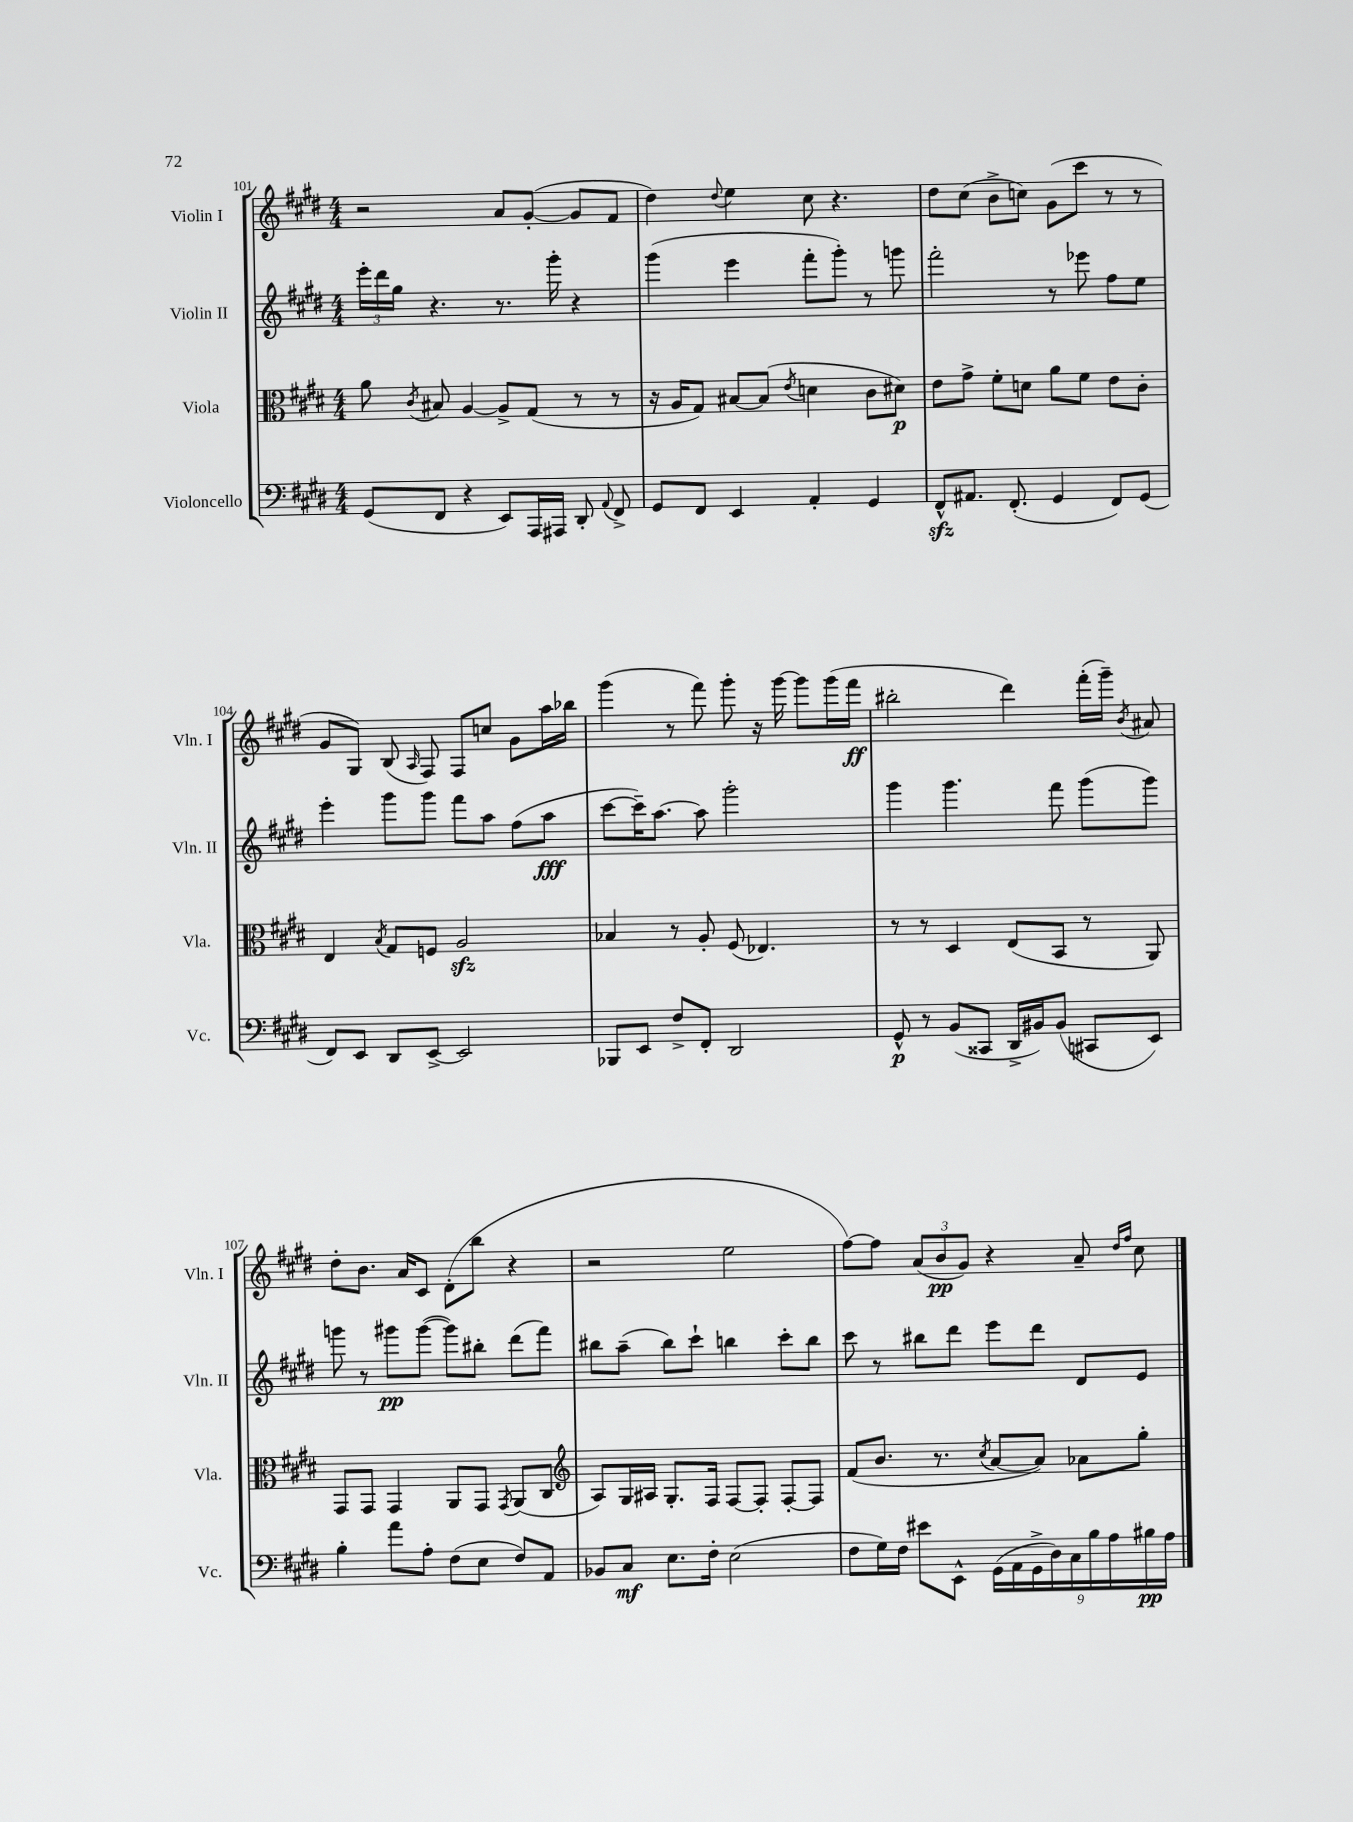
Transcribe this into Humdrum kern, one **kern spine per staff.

**kern	**kern	**kern	**kern
*staff4	*staff3	*staff2	*staff1
*clefF4	*clefC3	*clefG2	*clefG2
*k[f#c#g#d#]	*k[f#c#g#d#]	*k[f#c#g#d#]	*k[f#c#g#d#]
*M4/4	*M4/4	*M4/4	*M4/4
(8GG#/L	8a\	24eee'\LL	2r
.	.	24ddd#\	.
.	.	24gg#\JJ	.
.	8qc#/	.	.
8FF#/J	8B#/	4.r	.
4r	[4A/	.	.
8EE/L)	8A^/]L	8.r	8a/L
16AAA/L	(8G#/J	.	([8g#'/J
16AAA#/JJ	.	16ggg#'\	.
8DD#'/	8r	4r	8g#/]L
8qqAA/	.	.	.
8FF#^/	8r	.	8f#/J
=	=	=	=
8GG#/L	16r	(4ggg#\	4dd#\)
.	16A/LK	.	.
8FF#/J	8G#/J)	.	.
.	.	.	8qqdd#/
4EE/	[8B#/L	4eee\	4ee\
.	(8B#/]J	.	.
.	8qe/	.	.
4AA'/	4d\	8fff#'\L	8cc#\
.	.	8ggg#'\J)	4.r
4GG#/	8c#\L	8r	.
.	8d#\J)	8ggg\	.
=	=	=	=
8FF#^^/L	8e\L	2fff#'\	8dd#\L
8.AA#/J	8g#^\J	.	(8cc#\J
.	8f#'\L	.	8b^\L
(8.FF#'/	.	.	.
.	8d\J	.	8cc\J)
4GG#/	8a\L	8r	(8g#\L
.	8f#\J	8eee-\	8ccc#\J
8FF#/L)	8e\L	8ff#\L	8r
(8GG#/J	8c#'\J	8ee\J	8r
=	=	=	=
8FF#/L)	4E/	4eee'\	8g#/L
8EE/J	.	.	8G#/J)
.	8qB/	.	.
8DD#/L	8G#/L	8ggg#\L	(8B/
.	.	.	16qqA/
[8EE^/J	8F/J	8ggg#\J	8F#/)
2EE/]	2A/	8fff#\L	8F#/L
.	.	8aa\J	8cc/J
.	.	(8ff#\L	8g#\L
.	.	8aa\J	16aa\L
.	.	.	16bb-\JJ
=	=	=	=
8BBB-/L	4B-/	[8ccc#\L	(4ggg#\
8EE/J	.	16ccc#~\]K)	.
.	.	[8.aa\J	.
8F#^/L	8r	.	8r
8FF#'/J	8A'/	8aa\]	8fff#\)
2DD#/	(8F#/	2ggg#'\	8ggg#'\
.	4.E-/)	.	16r
.	.	.	[16ggg#\
.	.	.	8ggg#\]L
.	.	.	(16ggg#\L
.	.	.	16fff#\JJ
=	=	=	=
8GG#^^/	8r	4ggg#\	2bb#'\
8r	8r	.	.
(8BB/L	4D#/	4.ggg#\	.
8CC##/J	.	.	.
16DD#^/LL	(8E/L	.	4ddd#\)
16BB#/J)	.	.	.
(8BB#/J	8BB/J	8fff#\	.
8CC#/L	8r	(8ggg#\L	(16fff#'\LL
.	.	.	16ggg#~\JJ)
.	.	.	8qb/
8EE/J)	8AA/)	8ggg#\J)	8a#/
=	=	=	=
4B'\	8GG#/L	8ggg\	8dd#'\L
.	8GG#/J	8r	8.b\J
8a\L	4GG#/	8ggg#\L	.
.	.	.	16a/LK
8A'\J	.	([8ggg#\J	8c#/J
(8F#\L	8AA/L	8ggg#\]L)	(8d#'\L
8E\J	8GG#/J	8bb#'\J	8bb\J
.	8qGG#/	.	.
8F#/L)	(8AA/L	(8ddd#\L	4r
8AA/J	8C#/J	8fff#\J)	.
=	=	=	=
*	*clefG2	*	*
8BB-/L	8A/L)	8bb#\L	2r
8C#/J	16G#/L	(8aa~\J	.
.	16A#/JJ	.	.
8.E\L	8.G#'/L	8bb#\L)	.
.	.	8ccc#`\J	.
16F#'\Jk	16F#/Jk	.	.
(2E\	[8F#/L	4bb\	2ee\
.	8F#'/]J	.	.
.	[8F#'/L	8ccc#'\L	.
.	8F#/]J	8bb\J	.
=	=	=	=
8F#\L	(8f#/L	8ccc#\	[8ff#\L)
16G#\L)	8.b/J	8r	8ff#\]J
16F#\JJ	.	.	.
8e#\L	.	8bb#\L	(12a/L
.	8.r	.	.
.	.	.	12b/
8EE^^\J	.	8ddd#\J	.
.	.	.	12g#/J)
.	8qcc#/	.	.
(18GG#\LL	[8a/L	8eee\L	4r
18AA\	.	.	.
18GG#^\	.	.	.
.	8a/]J)	8ddd#\J	.
18D#\)	.	.	.
18C#\	.	.	.
.	8a-\L	8d#/L	8a~/
18B\	.	.	.
18A\	.	.	.
.	.	.	16qqdd#/LL
.	.	.	16qqff#/JJ
.	8gg#'\J	8e/J	8cc#\
18B#\	.	.	.
18A\JJ	.	.	.
==	==	==	==
*-	*-	*-	*-
